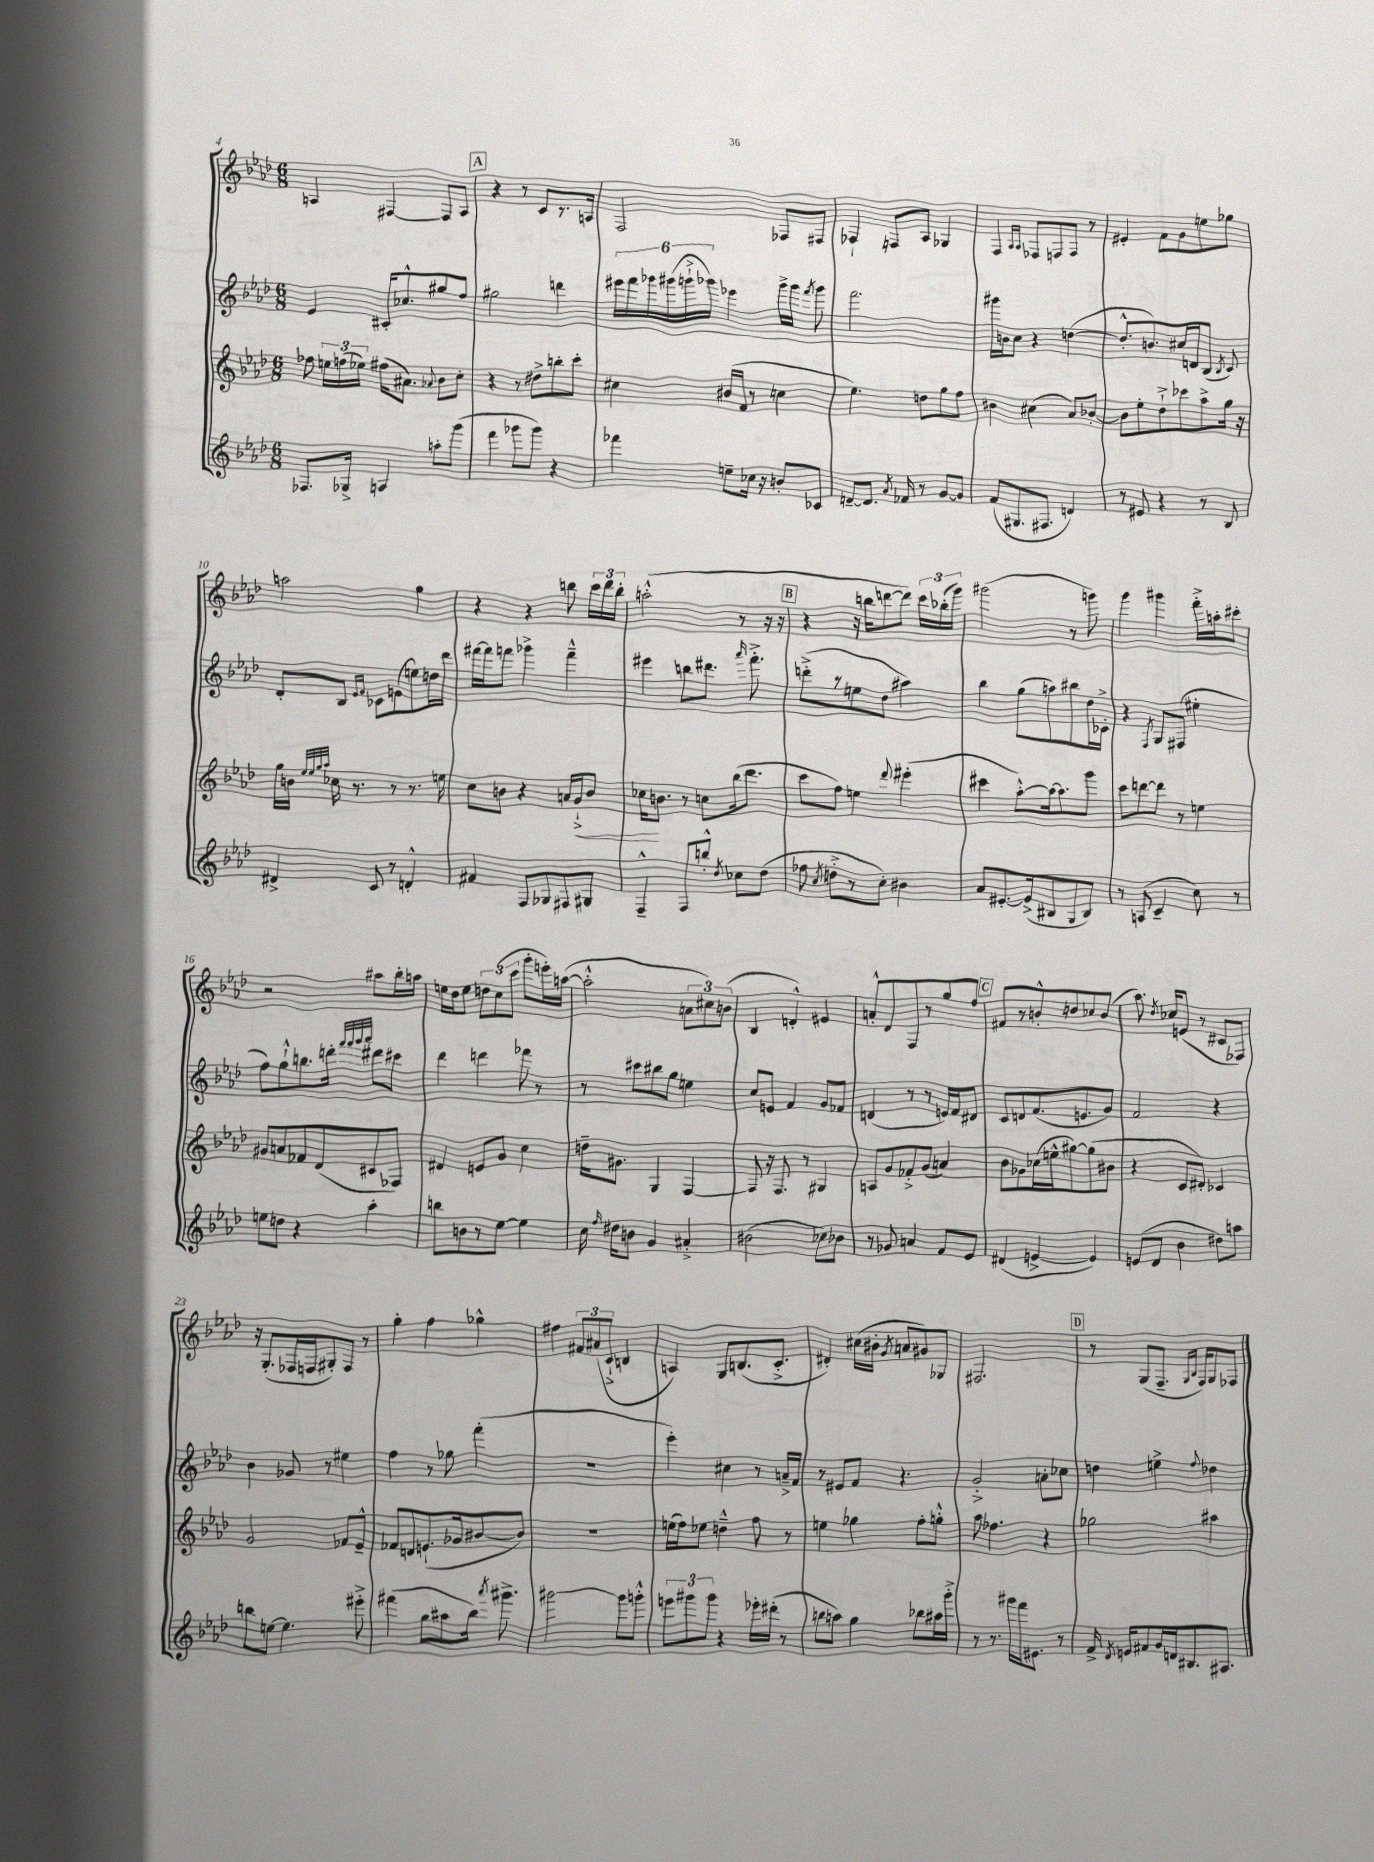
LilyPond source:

<<
\new StaffGroup <<
\new Staff = "s0" {
    \clef treble \key aes \major \numericTimeSignature \time 6/8
    \autoBeamOff a4 fis4~ fis8[ a8] |
    \mark \markup { \box "A" } r4 r8 c'8[ r8. a16] |
    f2 fes8[ fis8] |
    fes4-! f8[ aes8] ges4 |
    f4 \grace { aes16[ aes16] } fes8[ f8 f8] r8 |
    eis'4-. f'8[ g'8 e''8 ges''8] |
    a''2 g''4 |
    r4 r4 b''8 \tuplet 3/2 { c'''16[ des'''16 b''16]-. } |
    a''2-.-^( r8 r16 r16 |
    \mark \markup { \box "B" } r4 r16 b''16[ d'''8~ d'''8]) \tuplet 3/2 { c'''16[ bes''16-.( g'''16]) } |
    gis'''2( r8 g'''8) |
    g'''4 gis'''4 f'''16[-.-> a''16-. cis'''8]-. |
    r2 ais''8[ bes''16-. a''16] |
    e''16[ des''16 e''8] \tuplet 3/2 { d''8[ c''8( c'''8] } g'''8[-. e'''16-.) a''16]~( |
    a''2-.-^ \tuplet 3/2 { a'8[ cis''8) b'8]( } |
    bes4 d'4-.-^) eis'4 |
    a'8[-.-^ des'8 f8 r8 g''8 f''8] |
    \mark \markup { \box "C" } fis'8[ r8 b'8-.-^ d''8 ces''8 b'8]( |
    aes''8.) \acciaccatura { des''8 } ces''16[ e'8]( r8 cis'8[ fes8]) |
    r16 g8.[-.( fes16 f16 gis8-.) f8] r8 |
    g''4-. f''4 ges''4-^ |
    fis''4 \tuplet 3/2 { fis'8[ ais'8( c'8]-!-> } b4 |
    a4) g8[ b8.( c'8.]-.-> |
    dis'4-.) cis''16[( bis'16]-. \acciaccatura { g'8 } a'8[ gis'8) ges8] |
    fis2. |
    \mark \markup { \box "D" } r8 g8[( f8.]-- \grace { g16[ bes16] } f16[) g8 fes8] \bar "|." |
}
\new Staff = "s1" {
    \clef treble \key aes \major \numericTimeSignature \time 6/8
    \autoBeamOff ees'4 cis'16[-. ces''8.-^ gis''8 f''8] |
    \mark \markup { \box "A" } gis''2 d'''4 |
    \tuplet 6/4 { eis'''16[ f'''16 ges'''16 gis'''16( g'''16-!-> ges'''16]) } ees'''4 ges'''16[-> ges'''16] \acciaccatura { f'''8 } ges'''8 |
    f'''2. |
    gis'''16[ b'16 c''8] r4 d''4~( |
    d''8.[-.-^ b'8.) cis''16 d'16 bes8]( \acciaccatura { bes8 } c'8) |
    des'8[-. bes8] \grace { ees'16[ f'16] } ces'8[ e'8( e''8) d''16 des'''16] |
    fis'''16[~ fis'''16 f'''8] ges'''4-> f'''4---^ |
    eis'''4 b''8[ dis'''8.] \grace { aes'''16 } f'''8.-.-> |
    \mark \markup { \box "B" } d'''8[-.->( r8 e''8 des''8] ais''4) |
    bes''4 g''8[( a''8) bis''8 des''16 ces'16]-.-> |
    r4 \acciaccatura { f8 } g8[ fis8]( eis''4-. |
    f''8[) g''8-!-^ b''8. d'''16]-. \grace { f'''32[ f'''32 g'''32 aes'''32] } dis'''8[ cis'''8] |
    des'''4 d'''4 fes'''8 r8 |
    r8 cis'''8[ bis''8 g''8] e''4 |
    c''8[ e'8] f'4 g'8[ fes'8] |
    d'4( r8 r8 e'16[) f'16 dis'8] |
    \mark \markup { \box "C" } c'8[ d'8 f'8.( e'8. g'8]) |
    f'2 r4 |
    bes'4 ges'8 r8 eis''4 |
    f''4 r8 ges''8 f'''4-.( |
    R2. |
    ees'''4-.) cis''4 r8 a'16[---> f'16] |
    r8 eis'8[ f'8] r4. |
    g'2-.-> a'8[-. ces''8] |
    \mark \markup { \box "D" } d''4 e''4-> \appoggiatura { f''8 } des''4 \bar "|." |
}
\new Staff = "s2" {
    \clef treble \key aes \major \numericTimeSignature \time 6/8
    \autoBeamOff fes''8 \tuplet 3/2 { e''16[ f''16( ees''16]) } fis''16[( ais'8.]) \appoggiatura { aes'8 } bes'8[ c''8]-. |
    \mark \markup { \box "A" } r4 r8 dis''8[-> b''8-. c'''8]-. |
    cis''4 bis'16[( f'16] r8 c''4 |
    ees''4.) d''8[ g''8 f''8] |
    bis'4 cis''4( aes'8[) bes'8]~-. |
    bes'8[ ees''8-. des''8-!-> ces'''8 aes''8-> g''16] r16 |
    g''16[ b'16] \grace { ees''32[ ees''32 g''32 aes''32] } ces''16 r8. r8 r8. e''16 |
    c''8[ b'8] r4 a'16[ g'16-!->\< b'8] |
    ces''16[\! b'8.] r8 c''8[ bes''16( des'''8.] |
    \mark \markup { \box "B" } c'''8[ f''8]) e''4 \appoggiatura { des'''8 } eis'''4-.( |
    cis'''4 aes''8[~-.-^) aes''16~ aes''8. g'''8] |
    c'''8[ d'''8~ d'''8] r8 e''4 |
    gis'8[ a'8 fes'8 des'8( cis'8 fes8]) |
    dis'4 e'8[ g'8] c''4 |
    d''16[-- gis'8.] g4 f4~ |
    f8 r16 f8. r8 gis4 |
    a8[ g'8 fes'8-.-> g'8]( a'4) |
    \mark \markup { \box "C" } bes'8[ ges'8 ces''16( e''16-^ gis''8~) gis''8( bis'8] |
    r4 c'8[ dis'8]-.) ces'4 |
    g'2 fes'8[ ees'8]---^ |
    fes'8[ d'8 e'8.-!( ges'16 bis'8~ bis'8]) |
    R2. |
    e''16[( f''16) ees''8] d''4---^ f''8 r8 |
    e''4 ges''4 f''8[-. g''8]-.-^ |
    aes''8 fes''4. r4 |
    \mark \markup { \box "D" } ges''2 ais''4 \bar "|." |
}
\new Staff = "s3" {
    \clef treble \key aes \major \numericTimeSignature \time 6/8
    \autoBeamOff fes8.[ ges16]-> a4 a''8[-. g'''8]( |
    \mark \markup { \box "A" } f'''4 ges'''8[ ges'''8]) r4 |
    fes'''4 e''8[-- ces''16] r16 b'8[-. ces'8] |
    d'8[~-- d'8.] \acciaccatura { aes'8 } fes'16 r8 g'8[~ g'8] |
    f'8[( gis8. fis8.] d'4) |
    r8 eis'8 r4 r8 bes8 |
    dis'4-> c'8 r8 d'4-.-^ |
    fis'4 f8[ ges8 fis8 gis8] |
    f4---^ f8[ b''8]-.-^ \acciaccatura { des''8 } ces''8[ des''8]( |
    \mark \markup { \box "B" } fes''8 \acciaccatura { c''8 } d''8[-.-> r8 c''8]-.) bis'4 |
    aes'8[ eis'8.~-. eis'16->( bis8 g8 bis8]) |
    r8 a8( c'4-- c''8) r8 |
    e''8[ d''8] r4 aes''4-. |
    b''8[ b'8 r8 ees''8]~ ees''4 |
    c''16 \grace { f''16 } dis''16[ b'8] g'4 ais'4-.-> |
    bis'2( ces''8[) bes'8] |
    r8 ges'8 a'4 f'8[ ees'8] |
    \mark \markup { \box "C" } dis'4( e'4~-> e'4) |
    e'8[( des'8] bes'4 dis''8[) a''8] |
    b''8[ e''8]~ e''4. eis'''8-.-> |
    fis'''4( g''8[ ais''8 bes''16]) \acciaccatura { aes'''8 } gis'''8.-> |
    gis'''2~ gis'''8[ g'''8]-.-^ |
    \tuplet 3/2 { e'''8[ gis'''8 gis'''8] } r4 ees'''16[-. dis'''16]-.( r8 |
    b''8[ a''8]) g''4 bes''8[ ais''16 g'''16]-.-> |
    r8 r8. gis'''16[ f'''16 eis'8.] r8 |
    \mark \markup { \box "D" } f'16-> \acciaccatura { des'8 } e'16[ fis'8 g'16 d'16 bis8. ais8.] \bar "|." |
}
>>
>>
\layout { \context { \Score currentBarNumber = #4 } }
